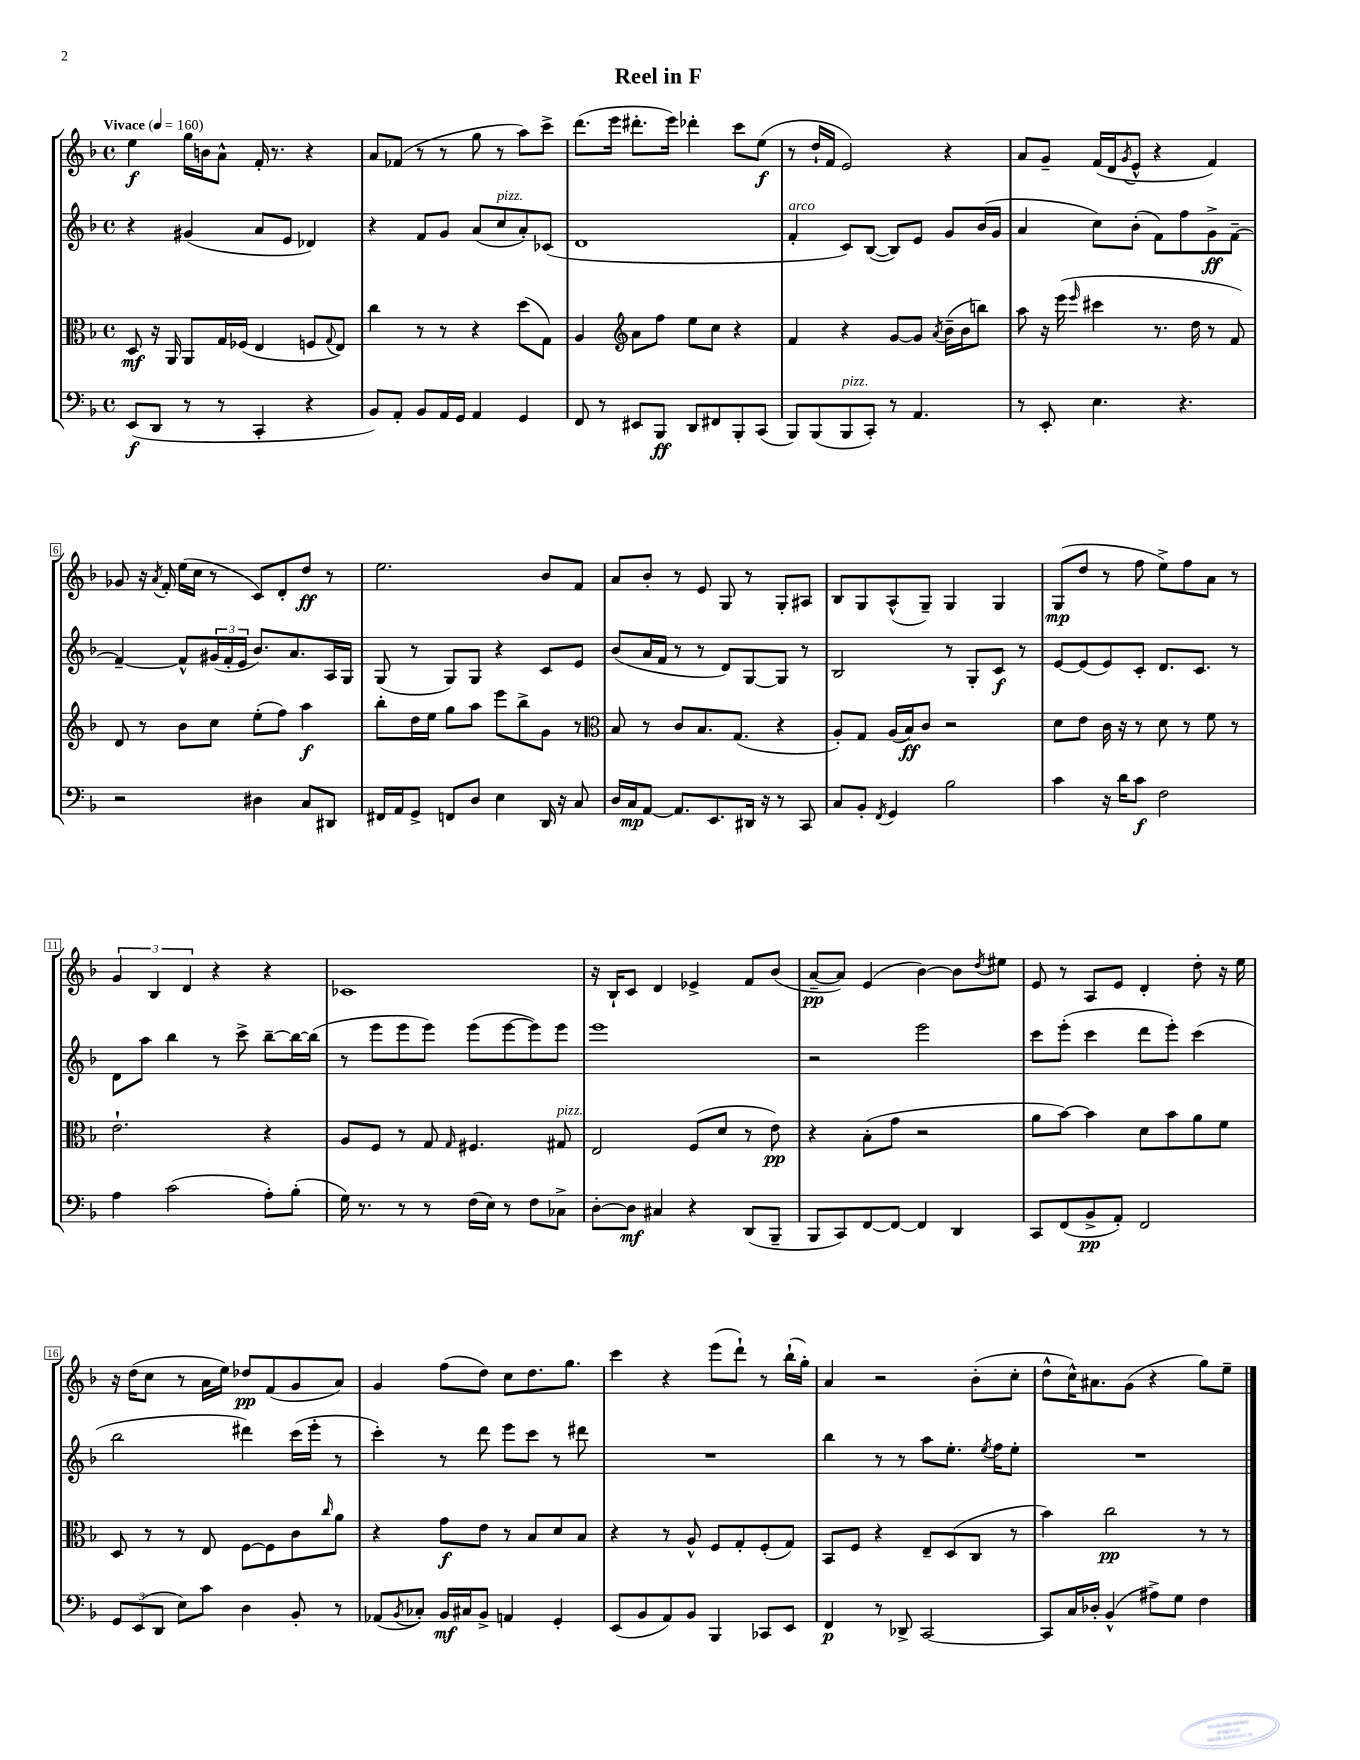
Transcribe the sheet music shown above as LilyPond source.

\header { title = "Reel in F" }
<<
\new StaffGroup <<
\new Staff = "s0" {
    \clef treble \key f \major \defaultTimeSignature \time 4/4 \tempo "Vivace" 4 = 160
    e''4\f g''16 b'16 a'8-^ f'16-. r8. r4 |
    a'8 fes'8( r8 r8 g''8 r8 a''8) c'''8-> |
    d'''8.( e'''16 dis'''8.-. e'''16) des'''4-. c'''8 e''8\f( |
    r8 d''16-! f'16 e'2) r4 |
    a'8 g'8-- f'16( d'16 \acciaccatura { g'8 } e'8-^ r4 f'4) |
    ges'8 r16 \acciaccatura { a'8 } f'16-. e''16( c''16 r8 c'8) d'8-. d''8\ff r8 |
    e''2. bes'8 f'8 |
    a'8 bes'8-. r8 e'8 g8 r8 g8-. ais8 |
    bes8 g8 a8-^( g8--) g4 g4 |
    g8\mp( d''8 r8 f''8 e''8->) f''8 a'8 r8 |
    \tuplet 3/2 { g'4 bes4 d'4 } r4 r4 |
    ces'1 |
    r16 bes16-! c'8 d'4 ees'4-> f'8 bes'8( |
    a'8~--\pp a'8) e'4( bes'4~) bes'8 \acciaccatura { d''8 } eis''8 |
    e'8 r8 a8 e'8 d'4-. d''8-. r16 e''16 |
    r16 d''16( c''8 r8 a'16 e''16) des''8\pp f'8( g'8 a'8) |
    g'4 f''8( d''8) c''8 d''8. g''8. |
    c'''4 r4 e'''8( d'''8-!) r8 bes''16-!( g''16-.) |
    a'4 r2 bes'8-.( c''8-. |
    d''8-^ c''16-^) ais'8. g'8( r4 g''8) e''8-- \bar "|." |
}
\new Staff = "s1" {
    \clef treble \key f \major \defaultTimeSignature \time 4/4
    r4 gis'4( a'8 e'8 des'4) |
    r4 f'8 g'8 a'8( c''8^\markup { \italic "pizz." } a'8-.) ces'8( |
    d'1 |
    f'4-.^\markup { \italic "arco" } c'8) bes8~( bes8) e'8 g'8 bes'16( g'16 |
    a'4 c''8) bes'8-.( f'8) f''8 g'8->\ff f'8~-- |
    f'4~-- f'8-^ \tuplet 3/2 { gis'16( f'16-. e'16 } bes'8.) a'8. a16 g16 |
    g8( r8 g8) g8 r4 c'8 e'8 |
    bes'8( a'16 f'16 r8 r8 d'8) g8~ g8 r8 |
    bes2 r8 g8-. c'8\f r8 |
    e'8~ e'8( e'8) c'8-. d'8. c'8. r8 |
    d'8 a''8 bes''4 r8 c'''8-> bes''8~-- bes''16~ bes''16( |
    r8 e'''8 e'''8 e'''8) e'''8( e'''8~ e'''8) e'''8 |
    e'''1 |
    r2 e'''2 |
    c'''8 e'''8-.( c'''4 d'''8 e'''8-.) c'''4( |
    bes''2 dis'''4) c'''16( e'''16-. r8 |
    c'''4-.) r8 d'''8 e'''8 c'''8 r8 dis'''8 |
    R1 |
    bes''4 r8 r8 a''8 e''8.-. \acciaccatura { e''8 } f''16 e''8-. |
    R1 \bar "|." |
}
\new Staff = "s2" {
    \clef alto \key f \major \defaultTimeSignature \time 4/4
    d8\mf r16 a,16 a,8 g16 fes16( e4 f8 \appoggiatura { g8 } e8) |
    c''4 r8 r8 r4 d''8( g8) |
    a4 \clef treble a'8 f''8 e''8 c''8 r4 |
    f'4 r4 g'8~ g'8 \acciaccatura { a'8 } bes'16--( bes'16 b''8) |
    a''8 r16 e'''16( \grace { e'''16 } cis'''4 r8. d''16 r8 f'8) |
    d'8 r8 bes'8 c''8 e''8-.( f''8) a''4\f |
    bes''8-. d''16 e''16 g''8 a''8 e'''8 bes''8-> g'8 r8 |
    \clef alto bes8 r8 c'8 bes8. g8.( r4 |
    a8-.) g8 a16( bes16\ff) c'8 r2 |
    d'8 e'8 c'16 r16 r8 d'8 r8 f'8 r8 |
    e'2.-! r4 |
    a8 f8 r8 g8 \grace { g16 } fis4. gis8^\markup { \italic "pizz." } |
    e2 f8( d'8 r8 e'8\pp) |
    r4 bes8-.( g'8 r2 |
    a'8 bes'8~) bes'4 d'8 bes'8 a'8 f'8 |
    d8 r8 r8 e8 f8~ f8 c'8 \grace { c''16 } a'8 |
    r4 g'8\f e'8 r8 bes8 d'8 bes8 |
    r4 r8 a8-^ f8 g8-. f8-.( g8) |
    bes,8 f8 r4 e8-- d8( c8 r8 |
    bes'4) c''2\pp r8 r8 \bar "|." |
}
\new Staff = "s3" {
    \clef bass \key f \major \defaultTimeSignature \time 4/4
    e,8\f( d,8 r8 r8 c,4-. r4 |
    bes,8) a,8-. bes,8 a,16 g,16 a,4 g,4 |
    f,8 r8 eis,8 bes,,8\ff d,8 fis,8 bes,,8-. c,8( |
    bes,,8) bes,,8( bes,,8^\markup { \italic "pizz." } c,8-.) r8 a,4. |
    r8 e,8-. e4. r4. |
    r2 dis4 c8 dis,8 |
    fis,16 a,16 g,8-> f,8 d8 e4 d,16 r16 c8 |
    d16 c16\mp a,8~ a,8. e,8. dis,16 r16 r8 c,8 |
    c8 bes,8-. \acciaccatura { f,8 } g,4 bes2 |
    c'4 r16 d'16 c'8\f f2 |
    a4 c'2( a8-.) bes8-.( |
    g16) r8. r8 r8 f16( e16) r8 f8 ces8-> |
    d8~-. d8\mf cis4 r4 d,8( bes,,8-- |
    bes,,8 c,8) f,8~ f,8~ f,4 d,4 |
    c,8 f,8( bes,8->\pp a,8-.) f,2 |
    \tuplet 3/2 { g,8 e,8( d,8 } e8) c'8 d4 bes,8-. r8 |
    aes,8( \acciaccatura { bes,8 } ces8-.) bes,16\mf cis16 bes,8-> a,4 g,4-. |
    e,8( bes,8 a,8) bes,8 bes,,4 ces,8 e,8 |
    f,4\p r8 des,8-> c,2~ |
    c,8 c16 des16-. bes,4-^( ais8->) g8 f4 \bar "|." |
}
>>
>>
\layout { \context { \Score \override BarNumber.stencil = #(make-stencil-boxer 0.1 0.3 ly:text-interface::print) } }
